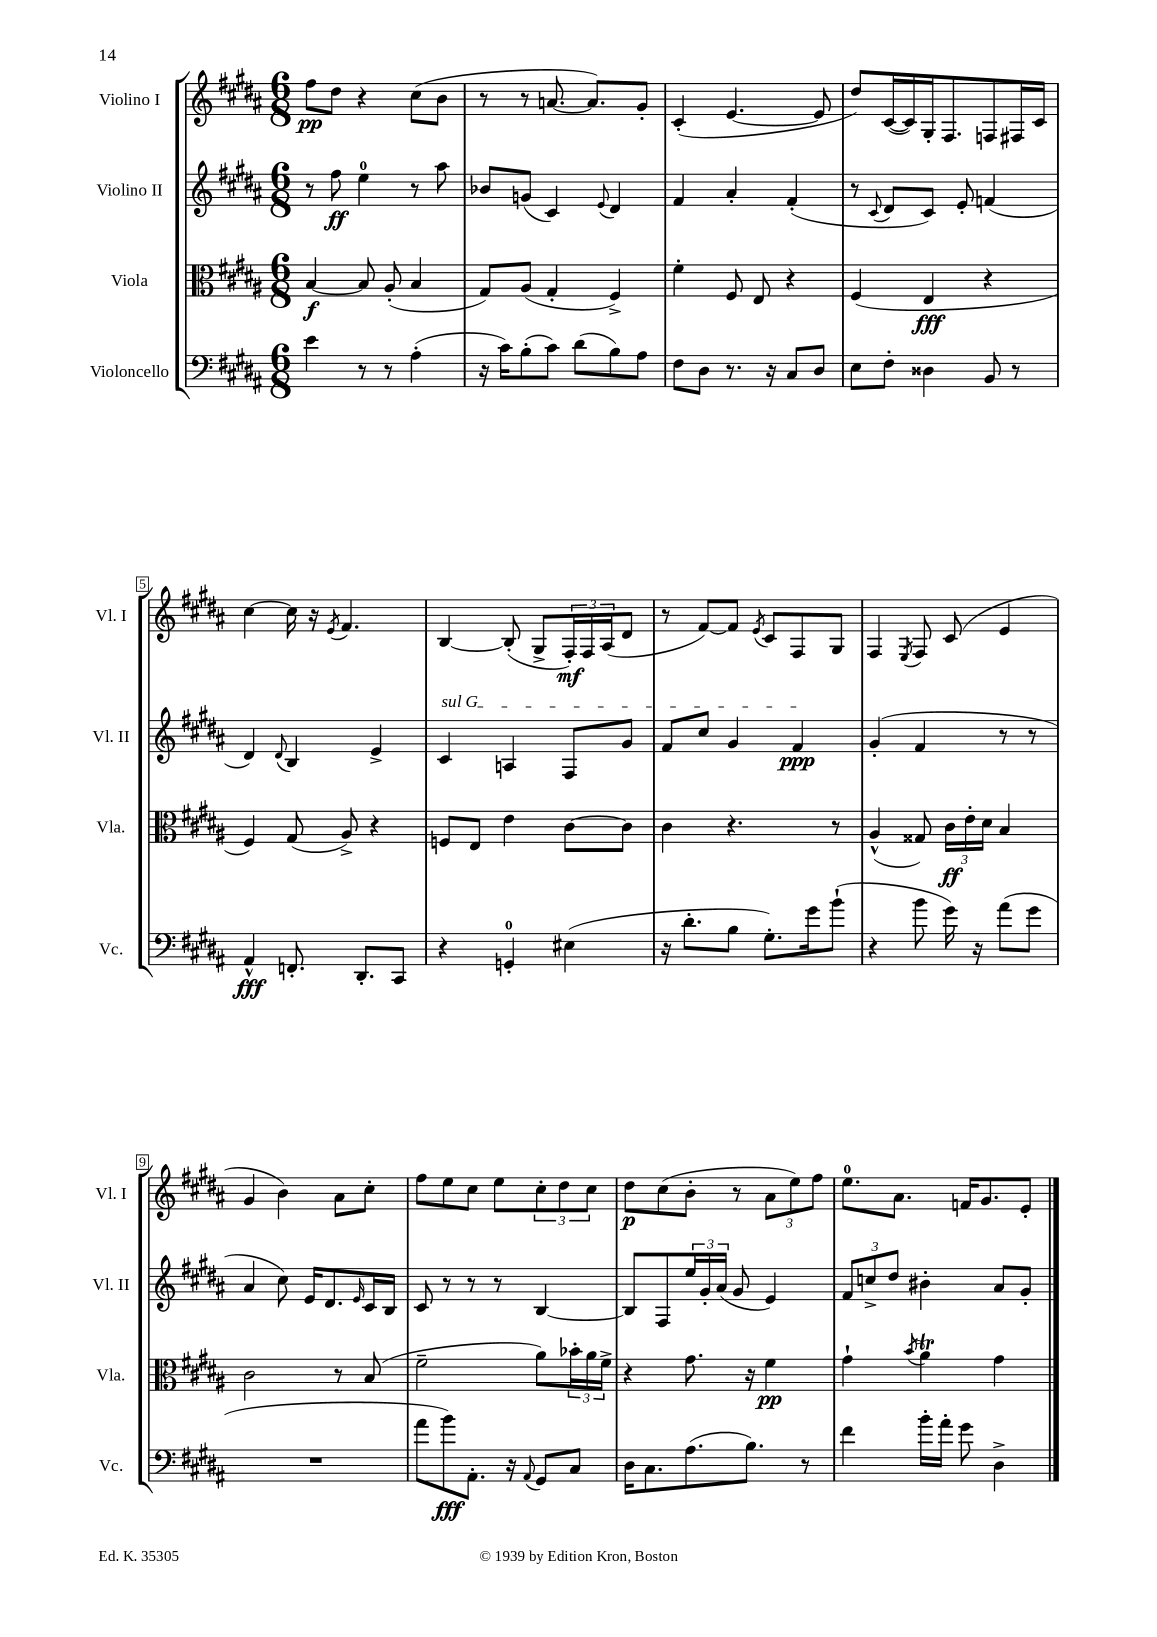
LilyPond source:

<<
\new StaffGroup <<
\new Staff = "s0" \with { instrumentName = "Violino I" shortInstrumentName = "Vl. I" } {
    \clef treble \key b \major \numericTimeSignature \time 6/8
    fis''8\pp dis''8 r4 cis''8( b'8 |
    r8 r8 a'8.~ a'8.) gis'8-. |
    cis'4-.( e'4.~ e'8 |
    dis''8) cis'16~( cis'16) gis16-. fis8. f8 fis16 cis'16 |
    cis''4~ cis''16 r16 \acciaccatura { e'8 } fis'4. |
    b4~ b8-.( gis8-> \tuplet 3/2 { fis16-.\mf) fis16 ais16( } dis'8 |
    r8 fis'8~) fis'8 \acciaccatura { e'8 } cis'8 fis8 gis8 |
    fis4 \acciaccatura { e8 } fis8 cis'8( e'4 |
    gis'4 b'4) ais'8 cis''8-. |
    fis''8 e''8 cis''8 e''8 \tuplet 3/2 { cis''8-. dis''8 cis''8 } |
    dis''8\p cis''8( b'8-. r8 \tuplet 3/2 { ais'8 e''8) fis''8 } |
    e''8.-0 ais'8. f'16 gis'8. e'8-. \bar "|." |
}
\new Staff = "s1" \with { instrumentName = "Violino II" shortInstrumentName = "Vl. II" } {
    \clef treble \key b \major \numericTimeSignature \time 6/8
    r8 fis''8\ff e''4-0 r8 ais''8 |
    bes'8 g'8( cis'4) \appoggiatura { e'8 } dis'4 |
    fis'4 ais'4-. fis'4-.( |
    r8 \appoggiatura { cis'8 } dis'8 cis'8) e'8-. f'4( |
    dis'4) \appoggiatura { dis'8 } b4 e'4-> |
    \once \override TextSpanner.bound-details.left.text = \markup { \italic "sul G" } cis'4\startTextSpan a4 fis8 gis'8 |
    fis'8 cis''8 gis'4 fis'4\ppp\stopTextSpan |
    gis'4-.( fis'4 r8 r8 |
    ais'4 cis''8) e'16 dis'8. \grace { e'16 } cis'16 b16 |
    cis'8 r8 r8 r8 b4~ |
    b8 fis8 \tuplet 3/2 { e''16 gis'16-. ais'16( } gis'8 e'4) |
    \tuplet 3/2 { fis'8 c''8-> dis''8 } bis'4-. ais'8 gis'8-. \bar "|." |
}
\new Staff = "s2" \with { instrumentName = "Viola" shortInstrumentName = "Vla." } {
    \clef alto \key b \major \numericTimeSignature \time 6/8
    b4~\f b8 ais8-.( b4 |
    gis8) ais8( gis4-. fis4->) |
    fis'4-. fis8 e8 r4 |
    fis4( e4\fff r4 |
    fis4) gis8( ais8->) r4 |
    f8 e8 e'4 cis'8~ cis'8 |
    cis'4 r4. r8 |
    ais4-^( gisis8) \tuplet 3/2 { cis'16\ff e'16-. dis'16 } b4 |
    cis'2 r8 b8( |
    fis'2-- ais'8) \tuplet 3/2 { bes'16-. ais'16 fis'16-> } |
    r4 gis'8. r16 fis'4\pp |
    gis'4-! \acciaccatura { b'8 } ais'4\trill gis'4 \bar "|." |
}
\new Staff = "s3" \with { instrumentName = "Violoncello" shortInstrumentName = "Vc." } {
    \clef bass \key b \major \numericTimeSignature \time 6/8
    e'4 r8 r8 ais4-.( |
    r16 cis'16) b8-.( cis'8) dis'8( b8) ais8 |
    fis8 dis8 r8. r16 cis8 dis8 |
    e8 fis8-. disis4 b,8 r8 |
    ais,4-^\fff f,8.-. dis,8.-. cis,8 |
    r4 g,4-0-. eis4( |
    r16 dis'8.-. b8 gis8.-.) gis'16 b'8-!( |
    r4 b'8 gis'16) r16 ais'8( gis'8 |
    R2. |
    ais'8 b'8\fff) ais,8.-. r16 \appoggiatura { ais,8 } gis,8 cis8 |
    dis16 cis8. ais8.( b8.) r8 |
    fis'4 b'16-. ais'16-. gis'8 dis4-> \bar "|." |
}
>>
>>
\layout { \context { \Score \override BarNumber.stencil = #(make-stencil-boxer 0.1 0.3 ly:text-interface::print) } }
